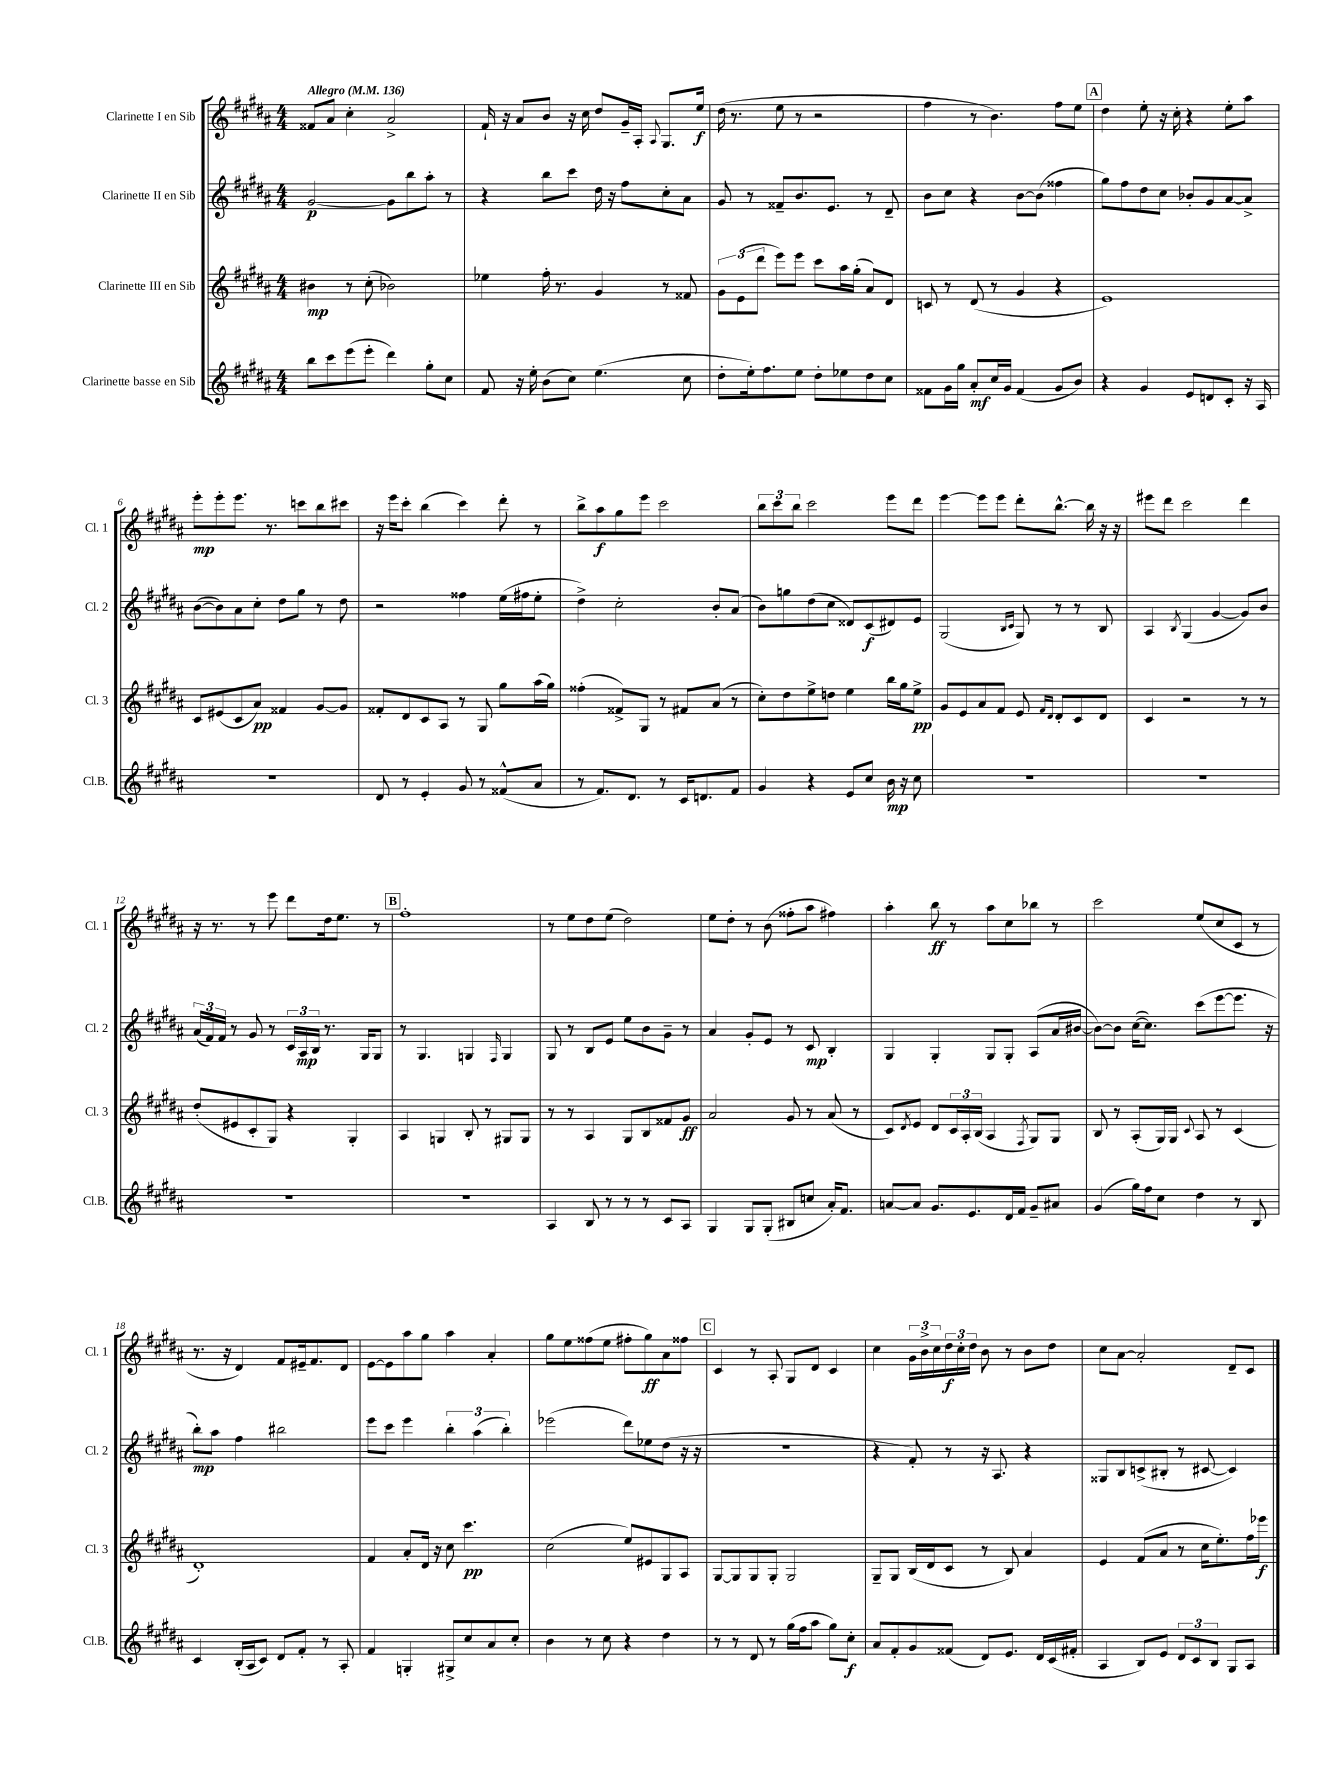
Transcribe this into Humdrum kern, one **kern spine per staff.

**kern	**kern	**kern	**kern
*staff4	*staff3	*staff2	*staff1
*clefG2	*clefG2	*clefG2	*clefG2
*k[f#c#g#d#a#]	*k[f#c#g#d#a#]	*k[f#c#g#d#a#]	*k[f#c#g#d#a#]
*M4/4	*M4/4	*M4/4	*M4/4
*MM136	*MM136	*MM136	*MM136
8bb	4b#	[2g#	8f##
8ccc#	.	.	8a#
(8eee	8r	.	4cc#'
8eee'	(8cc#'	.	.
4ddd#)	2b-)	8g#]	2a#^
.	.	8bb	.
8gg#'	.	8aa#'	.
8cc#	.	8r	.
=	=	=	=
8f#	4ee-	4r	16f#`
.	.	.	16r
16r	.	.	8a#
16ee'	.	.	.
(8b	16ff#'	8bb	8b
.	8.r	.	.
8cc#)	.	8ccc#	16r
.	.	.	16cc#
(4.ee	4g#	16dd#	8dd#
.	.	16r	.
.	.	8ff#	16g#~
.	.	.	16A#'
.	.	.	8qqA#
.	8r	8cc#'	8.G#
8cc#	8f##	8a#	.
.	.	.	16ee
=	=	=	=
8dd#'	12g#	8g#	(16dd#
.	.	.	8.r
.	(12e	.	.
16ee')	.	8r	.
.	12ddd#	.	.
8.ff#	.	.	.
.	8eee)	8f##~	8ee
8ee	8eee	8.b	8r
8dd#'	8ccc#	.	2r
.	.	8.e	.
8ee-	16aa#	.	.
.	(16gg#'	.	.
8dd#	8a#)	8r	.
8cc#	8d#	8d#~	.
=	=	=	=
8f##	8c	8b	4ff#
16g#	8r	8cc#	.
16gg#	.	.	.
8a#'	(8d#	4r	8r
16cc#	8r	.	4.b)
16g#	.	.	.
(4f##	4g#	[8b	.
.	.	(8b]	.
8g#	4r	4ff##	8ff#
8b)	.	.	8ee
=	=	=	=
4r	1e)	8gg#)	4dd#
.	.	8ff#	.
4g#	.	8dd#	8ee'
.	.	8cc#	16r
.	.	.	16cc#'
8e	.	8b-'	4r
8d	.	8g#	.
8c#'	.	[8a#	8ee'
16r	.	8a#^]	8aa#
16A#	.	.	.
=	=	=	=
1r	8c#	([8b	8eee'
.	(8e#	8b])	8eee'
.	8c#	8a#	8.eee
.	8a#)	8cc#'	.
.	.	.	8.r
.	4f##	8dd#	.
.	.	8gg#	8ccc
.	[8g#	8r	8bb
.	8g#]	8dd#	8ccc#
=	=	=	=
8d#	8f##'	2r	16r
.	.	.	16eee
8r	8d#	.	8ccc#'
4e'	8c#	.	(4bb
.	8A#	.	.
8g#	8r	4ff##	4ccc#)
8r	8G#	.	.
(8f##^^	8gg#	(16ee	8ddd#'
.	.	16ff#	.
8a#	(16aa#	8ee'	8r
.	16gg#)	.	.
=	=	=	=
8r	(4ff##'	4dd#^)	8bb^
8.f#)	.	.	8aa#
.	8f##^)	2cc#'	8gg#
8.d#	.	.	.
.	8G#	.	8eee
8r	8r	.	2ccc#
16c#	8f#	.	.
8.d	.	.	.
.	(8a#	8b'	.
8f#	8r	(8a#	.
=	=	=	=
4g#	8cc#')	8b)	12bb
.	.	.	12ccc#
.	8dd#	8gg	.
.	.	.	12bb
4r	8ee^	(8dd#	2ccc#
.	8dd	8cc#	.
8e	4ee	8d##)	.
8cc#	.	(8c#	.
16b	16bb	8d#)	8eee
16r	16gg#	.	.
8cc#	8ee^	8e	8ddd#
=	=	=	=
1r	8g#	(2G#	[4eee
.	8e	.	.
.	8a#	.	8eee]
.	8f#	.	8eee
.	.	16qqB	.
.	.	16qqc#	.
.	8e	8G#)	8ddd#'
.	16qqf#	.	.
.	16qqd#	.	.
.	8d#'	8r	[8.bb^^
.	8c#	8r	.
.	.	.	16bb]
.	8d#	8B	16r
.	.	.	16r
=	=	=	=
1r	4c#	4A#	8eee#
.	.	.	8ddd#
.	.	8qB	.
.	2r	(4G#	2ccc#
.	.	[4g#	.
.	8r	8g#])	4ddd#
.	8r	8b	.
=	=	=	=
1r	(8dd#'	(24a#	16r
.	.	24f#)	.
.	.	.	8.r
.	.	24f#	.
.	8e#	8r	.
.	8c#'	8g#	8r
.	8G#)	8r	8eee
.	4r	24c#	8ddd#
.	.	24A#	.
.	.	24B	.
.	.	8.r	16dd#
.	.	.	8.ee
.	4G#'	.	.
.	.	16G#	.
.	.	8G#	8r
=	=	=	=
1r	4A#	8r	1ff#'
.	.	4.G#	.
.	4G	.	.
.	8B'	4G	.
.	8r	.	.
.	.	16qqF#	.
.	8G#	4G	.
.	8G#	.	.
=	=	=	=
4A#	8r	8G#	8r
.	8r	8r	8ee
8B	4A#	8B	8dd#
8r	.	8e	(8ee
8r	8G#	8ee	2dd#)
8r	8B	8b	.
8c#	8f##	8g#~	.
8A#	8g#	8r	.
=	=	=	=
4G#	2a#	4a#	8ee
.	.	.	8dd#'
8G#	.	8g#'	8r
(8G#'	.	8e	(8b
8B#	8g#	8r	8ff##'
8cc	8r	8c#	8aa#
16a#')	(8a#	4B'	4ff#)
8.f#	.	.	.
.	8r	.	.
=	=	=	=
[8a	8c#)	4G#	4aa#'
.	8qd#	.	.
8a]	8e	.	.
8.g#	8d#	4G#'	8bb
.	24c#	.	8r
.	24A#'	.	.
8.e	.	.	.
.	(24B	.	.
.	4A#	8G#	8aa#
16d#	.	8G#'	8cc#
16f#	.	.	.
.	8qF#	.	.
8g#~	8G#)	(8A#	8bb-
8a#	8G#	16a#	8r
.	.	[16b#	.
=	=	=	=
(4g#	8B	8b#_)	2ccc#
.	8r	8b#]	.
16gg#)	(8A#'	([16cc#	.
16ff#	.	8.cc#])	.
8cc#	16G#)	.	.
.	16G#	.	.
.	8qqc#	.	.
4dd#	8A#	(8ccc#	(8ee
.	8r	[8eee	8cc#
8r	(4c#	8.eee]	8c#
8B	.	.	8r
.	.	16r	.
=	=	=	=
4c#	1d#')	8bb')	8.r
.	.	8aa#	.
.	.	.	16r
(16B'	.	4ff#	4d#)
16A#	.	.	.
8c#)	.	.	.
8d#	.	2bb#	8f#
8f#'	.	.	16e#~
.	.	.	8.f#
8r	.	.	.
8A#'	.	.	8d#
=	=	=	=
4f#	4f#	8eee	[8e
.	.	8ccc#	8e]
4G'	8a#'	4eee	8aa#
.	16d#	.	8gg#
.	16r	.	.
8G#^	8cc#	6bb'	4aa#
8cc#	4.ccc#	.	.
.	.	(6aa#	.
8a#	.	.	4a#'
.	.	6bb')	.
8cc#'	.	.	.
=	=	=	=
4b	(2cc#	(2eee-	8gg#
.	.	.	8ee
8r	.	.	(8ff##
8cc#	.	.	8ee
4r	8ee)	8ddd#)	8ff#'
.	8e#	8ee-	8gg#)
4dd#	8G#	(8dd#	8a#
.	8A#	16r	8ff##
.	.	16r	.
=	=	=	=
8r	[8G#	1r	4c#
8r	8G#]	.	.
8d#	8G#	.	8r
8r	8G#'	.	8A#'
(16gg#	2G#	.	8G#
16ff#	.	.	.
8aa#	.	.	8d#
8gg#)	.	.	4c#
8cc#'	.	.	.
=	=	=	=
8a#	8G#~	4r	4cc#
8f#'	8G#	.	.
8g#	(16B	8f#')	24g#
.	.	.	24b^
.	16d#	.	.
.	.	.	24cc#
(8f##	8c#	8r	24dd#
.	.	.	24cc#'
.	.	.	24dd#
8d#)	8r	16r	8b
.	.	8.A#	.
8.e	8B)	.	8r
.	4a#	4r	8b
16d#	.	.	.
(16c#	.	.	8dd#
16f#'	.	.	.
=	=	=	=
4A#	4e	8G##	8cc#
.	.	8B	[8a#
8B)	(8f#	(8c^	2a#']
8e	8a#	8B#'	.
12d#	8r	8r	.
12c#	.	.	.
.	16cc#	[8c#	.
12B	.	.	.
.	8.ee')	.	.
8G#	.	4c#])	8d#~
8A#	16ff#	.	8c#
.	16eee-	.	.
==	==	==	==
*-	*-	*-	*-
